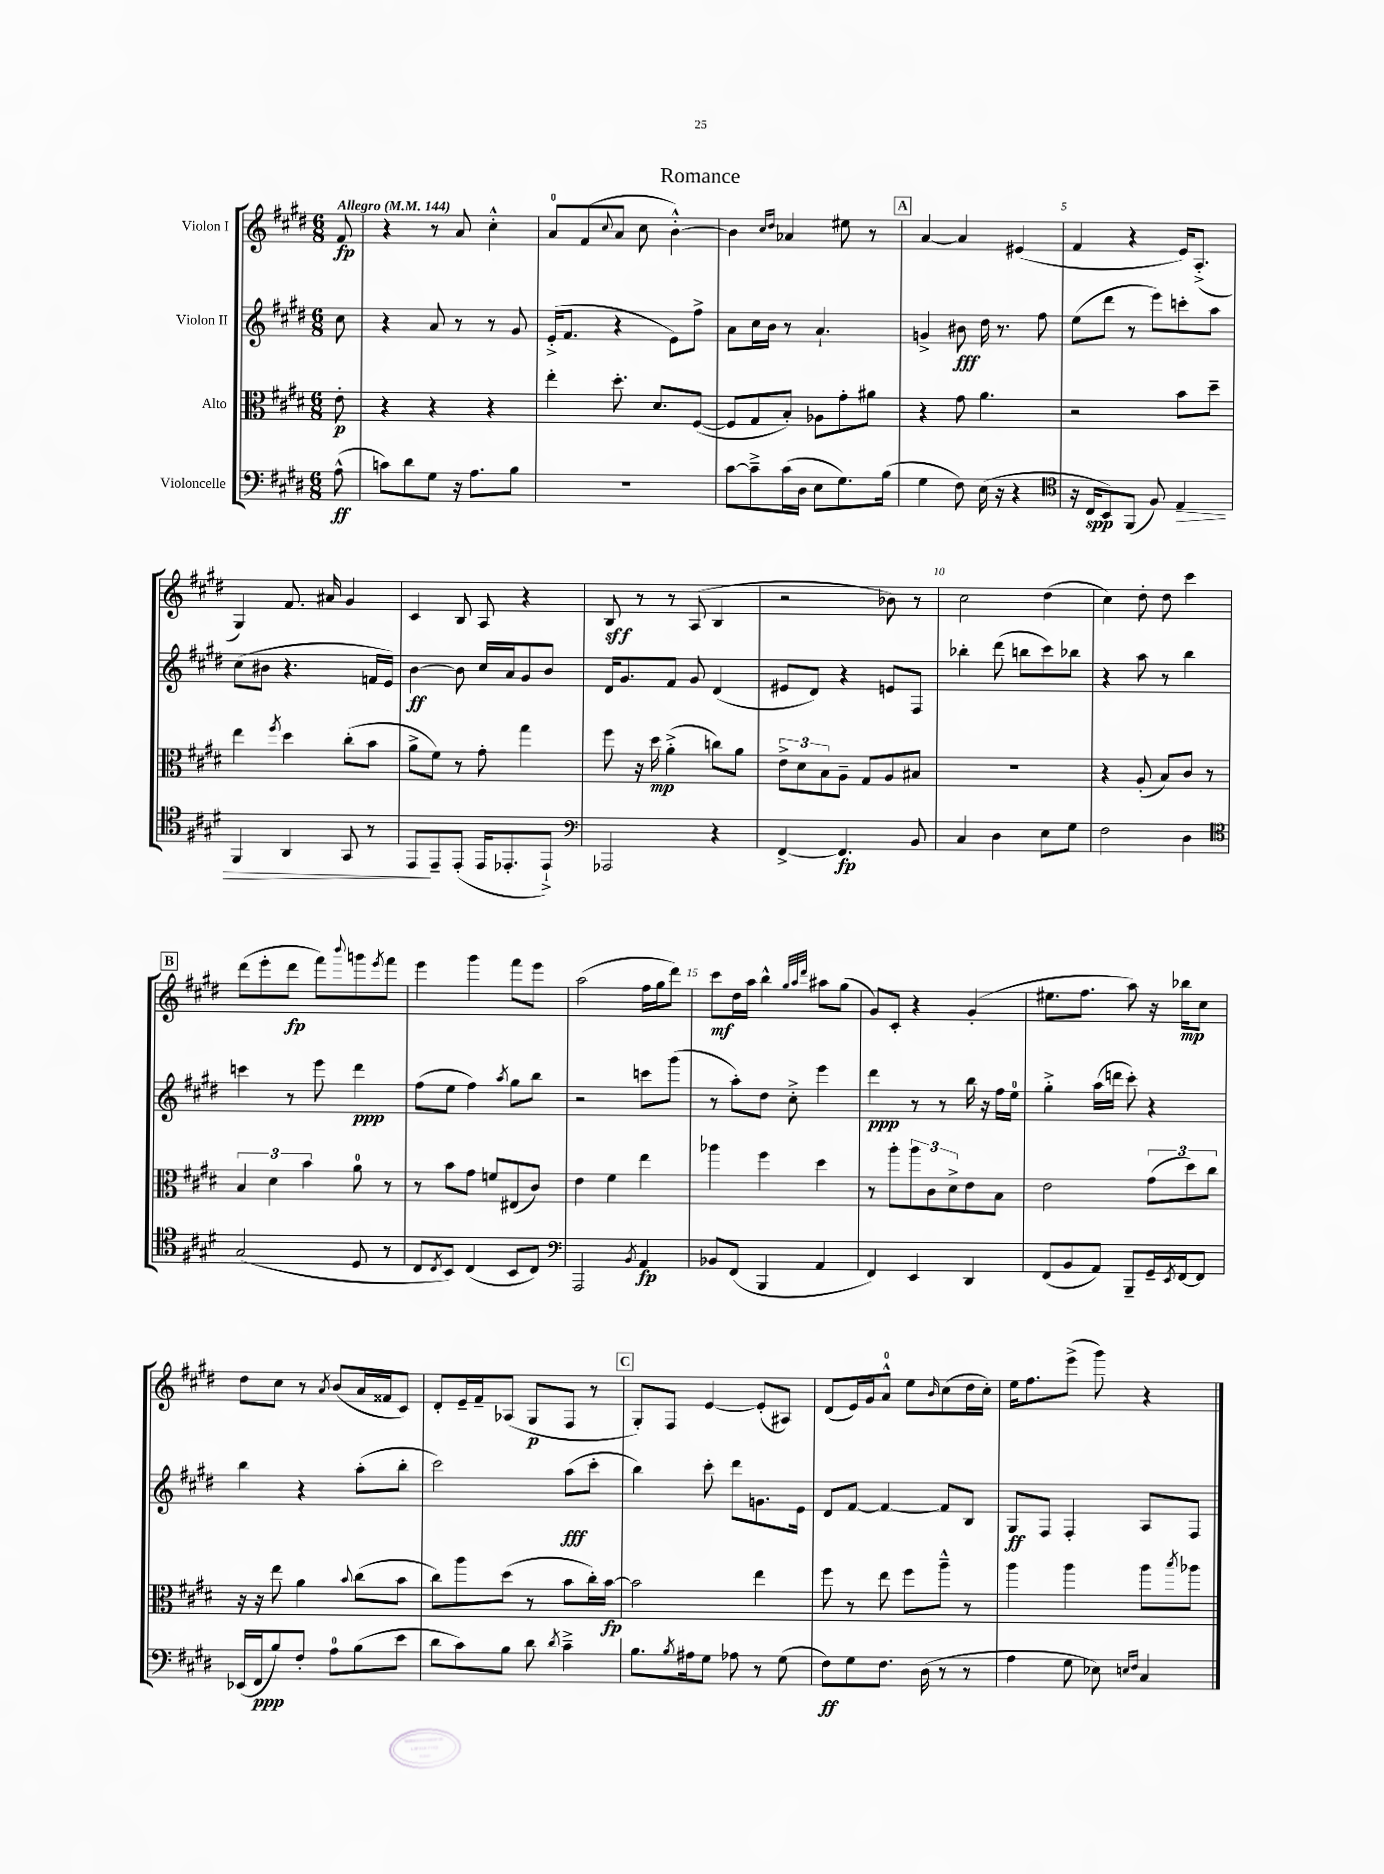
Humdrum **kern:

**kern	**kern	**kern	**kern
*staff4	*staff3	*staff2	*staff1
*clefF4	*clefC3	*clefG2	*clefG2
*k[f#c#g#d#]	*k[f#c#g#d#]	*k[f#c#g#d#]	*k[f#c#g#d#]
*M6/8	*M6/8	*M6/8	*M6/8
*MM144	*MM144	*MM144	*MM144
(8A^^\	8e'\	8cc#\	8f#/
=	=	=	=
8c\L)	4r	4r	4r
8d#\	.	.	.
8G#\J	4r	8a/	8r
16r	.	8r	8a/
8.A\L	.	.	.
.	4r	8r	4cc#'^^\
8B\J	.	8g#/	.
=	=	=	=
2.r	4ee'\	(16e'^/LK	8a/L
.	.	8.f#/J	.
.	.	.	(8f#/
.	.	.	8qqcc#/
.	8.dd#'\	4r	8a/J
.	.	.	8cc#\
.	8.d#/L	.	.
.	.	8e\L)	[4b'^^\)
.	([8F#/J	8ff#^\J	.
=	=	=	=
[8c#\L	8F#/]L	8a\L	4b\]
8c#~^\]	8G#/	16cc#\L	.
.	.	16b\JJ	.
.	.	.	16qqcc#/LL
.	.	.	16qqdd#/JJ
(16c#\L	8B'/J)	8r	4a-/
16D#\JJ	.	.	.
8E\L	8A-\L	4.a`/	.
8.G#\)	8g#'\	.	8ee#\
.	8a#\J	.	8r
(16B\Jk	.	.	.
=	=	=	=
4G#\	4r	4g^/	[4a/
8F#\)	8g#\	8b#\	4a/]
(16E\	4.a\	16dd#\	.
16r	.	8.r	.
4r	.	.	(4e#/
.	.	8ff#\	.
=	=	=	=
*clefC4	*	*	*
16r	2r	(8ee\L	4f#/
16C#/LK	.	.	.
8BB/)	.	8ddd#\J	.
(8FF#/J	.	8r	4r
8F#/)	.	8eee\L)	.
4E/	8b\L	8ccc'\	16e/LK)
.	.	.	(8.A'^/J
.	8dd#~\J	8aa\J	.
=	=	=	=
4FF#/	4ee\	(8cc#\L	4G#/)
.	.	8b#\J	.
.	8qff#/	.	.
4AA/	4dd#\	4.r	8.f#/
.	.	.	16a#/
8GG#/	(8cc#'\L	.	4g#/
8r	8b\J	16f/LL	.
.	.	16e/JJ)	.
=	=	=	=
8EE/L	8a^\L	[4b\	4c#/
8EE~/	8f#\J)	.	.
(8EE'/J	8r	8b\]	8B/
16EE/LK	8g#'\	16cc#/LL	8A/
8.EE-'/	.	16a/J	.
.	4gg#\	8g#/	4r
8EE-`^/J)	.	8b/J	.
=	=	=	=
*clefF4	*	*	*
2AAA-/	8ff#\	16d#/LK	8B/
.	.	8.g#/	.
.	16r	.	8r
.	16dd#\	.	.
.	(4a'^\	8f#/J	8r
.	.	8g#/	(8A/
4r	8cc\L)	(4d#/	4B/
.	8a\J	.	.
=	=	=	=
[4FF#^/	12e^\L	8e#/L	2r
.	12d#\	.	.
.	.	8d#/J)	.
.	12B\	.	.
4.FF#/]	8A~\J	4r	.
.	8G#/L	.	.
.	8A/	8e/L	8b-\)
8BB/	8B#/J	8F#/J	8r
=	=	=	=
4C#/	2.r	4bb-'\	2cc#\
4D#\	.	(8ddd#\	.
.	.	8bb\L	.
8E\L	.	8ccc#\)	(4dd#\
8G#\J	.	8bb-\J	.
=	=	=	=
2F#\	4r	4r	4cc#\)
.	(8A'/	8aa\	8dd#'\
.	8B/L)	8r	8dd#\
4D#\	8c#/J	4bb\	4ccc#\
.	8r	.	.
=	=	=	=
*clefC4	*	*	*
(2G#/	6B/	4ccc\	(8ddd#\L
.	.	.	8eee'\
.	6d#\	.	.
.	.	8r	8ddd#\J
.	6b\	.	.
.	.	8eee\	8fff#\L)
.	.	.	8qqbbb/
8D#/	8a\	4ddd#\	8ggg\
.	.	.	8qeee/
8r	8r	.	8fff#\J
=	=	=	=
8C#/L	8r	(8ff#\L	4eee\
8qC#/	.	.	.
8BB/J)	8b\L	8ee\J	.
(4C#/	8g#\J	4ff#\)	4ggg#\
.	8f/L	.	.
.	.	8qaa/	.
8BB/L	(8E#/	8gg#\L	8fff#\L
8C#/J)	8c#/J)	8bb\J	8eee\J
=	=	=	=
*clefF4	*	*	*
2AAA/	4e\	2r	(2aa\
.	4f#\	.	.
8qBB/	.	.	.
4AA/	4ee\	8ccc\L	16ff#\LL
.	.	.	16gg#\J
.	.	(8ggg#\J	8ddd#\J)
=	=	=	=
8BB-/L	4aa-\	8r	8ccc#\L
(8FF#/J	.	8aa'\L)	16dd#\L
.	.	.	16aa\JJ
4BBB/	4ff#\	8dd#\J	4bb^^\
.	.	8cc#'^\	.
.	.	.	32qqgg#/LLL
.	.	.	32qqaa/
.	.	.	32qqddd#/JJJ
4AA/	4dd#\	4eee\	8aa#\L
.	.	.	(8gg#\J
=	=	=	=
4FF#/)	8r	4ddd#\	8g#/L)
.	8aa'\L	.	8c#'/J
4EE/	12aa\	8r	4r
.	12c#\	.	.
.	.	8r	.
.	12d#^\	.	.
4DD#/	8e\	16bb\	(4g#'/
.	.	16r	.
.	8B\J	16ff#\LL	.
.	.	16ee\JJ	.
=	=	=	=
(8FF#/L	2e\	4gg#'^\	8.ee#\L
8BB/	.	.	.
.	.	.	8.ff#\J
8AA/J)	.	(16aa\LL	.
.	.	16ddd\JJ	.
8BBB~/L	.	8ccc#'\)	8aa\)
16GG#~/L	(12g#\L	4r	16r
8qEE/	.	.	.
[16FF#/J	.	.	16bb-\LK
.	12dd#\)	.	.
8FF#/]J	.	.	8cc#\J
.	12cc#\J	.	.
=	=	=	=
(16EE-/LL	16r	4bb\	8dd#\L
16FF#/J	16r	.	.
8B/)	8ee\	.	8cc#\J
8F#'/J	4a\	4r	8r
.	.	.	8qa/
8A\L	.	.	(8b/L
.	8qqb/	.	.
(8B\	(8cc#\L	(8aa'\L	16a/L
.	.	.	16f##/J
8e\J	8b\J	8bb'\J	8c#/J)
=	=	=	=
8d#\L	8cc#\L)	2ccc#\)	8d#'/L
8c#\)	8aa\	.	16e~/L
.	.	.	16f#~/J
8B\J	(8dd#\J	.	(8A-/J
8d#\	8r	.	8G#/L
8qd#/	.	.	.
4c#~^\	8b\L	(8aa\L	8F#/J
.	16cc#'\L)	8ccc#'\J	8r
.	[16b\JJ	.	.
=	=	=	=
8.B\L	2b\]	4bb\)	8G#'/L)
.	.	.	8F#/J
8qB/	.	.	.
16A#\k	.	.	.
8G#\J	.	8ccc#'\	[4e/
8A-\	.	8ddd#\L	.
8r	4ee\	8.g\	(8e'/]L
(8G#\	.	.	8A#/J)
.	.	16e\Jk	.
=	=	=	=
8F#\L)	8ff#\	8d#/L	(8d#/L
8G#\	8r	[8f#/J	16e/L)
.	.	.	16g#/J
8.F#\J	8ee\	4f#/_	8a^^/J
.	8ff#\L	.	8ee\L
(16D#\	.	.	.
.	.	.	16qqb/
8r	8aa~^^\J	8f#/]L	(8cc#\
8r	8r	8B/J	16dd#\L
.	.	.	16cc#'\JJ)
=	=	=	=
4A\	4aa\	8G#/L	16ee\LK
.	.	.	8.ff#\
.	.	8F#/J	.
8G#\	4aa\	4F#'/	(8eee^\J
8E-\)	.	.	8ggg#\)
16qqE/LL	.	.	.
16qqF#/JJ	.	.	.
4C#/	8aa\L	8A/L	4r
.	8qbb/	.	.
.	8aa-\J	8F#/J	.
==	==	==	==
*-	*-	*-	*-
